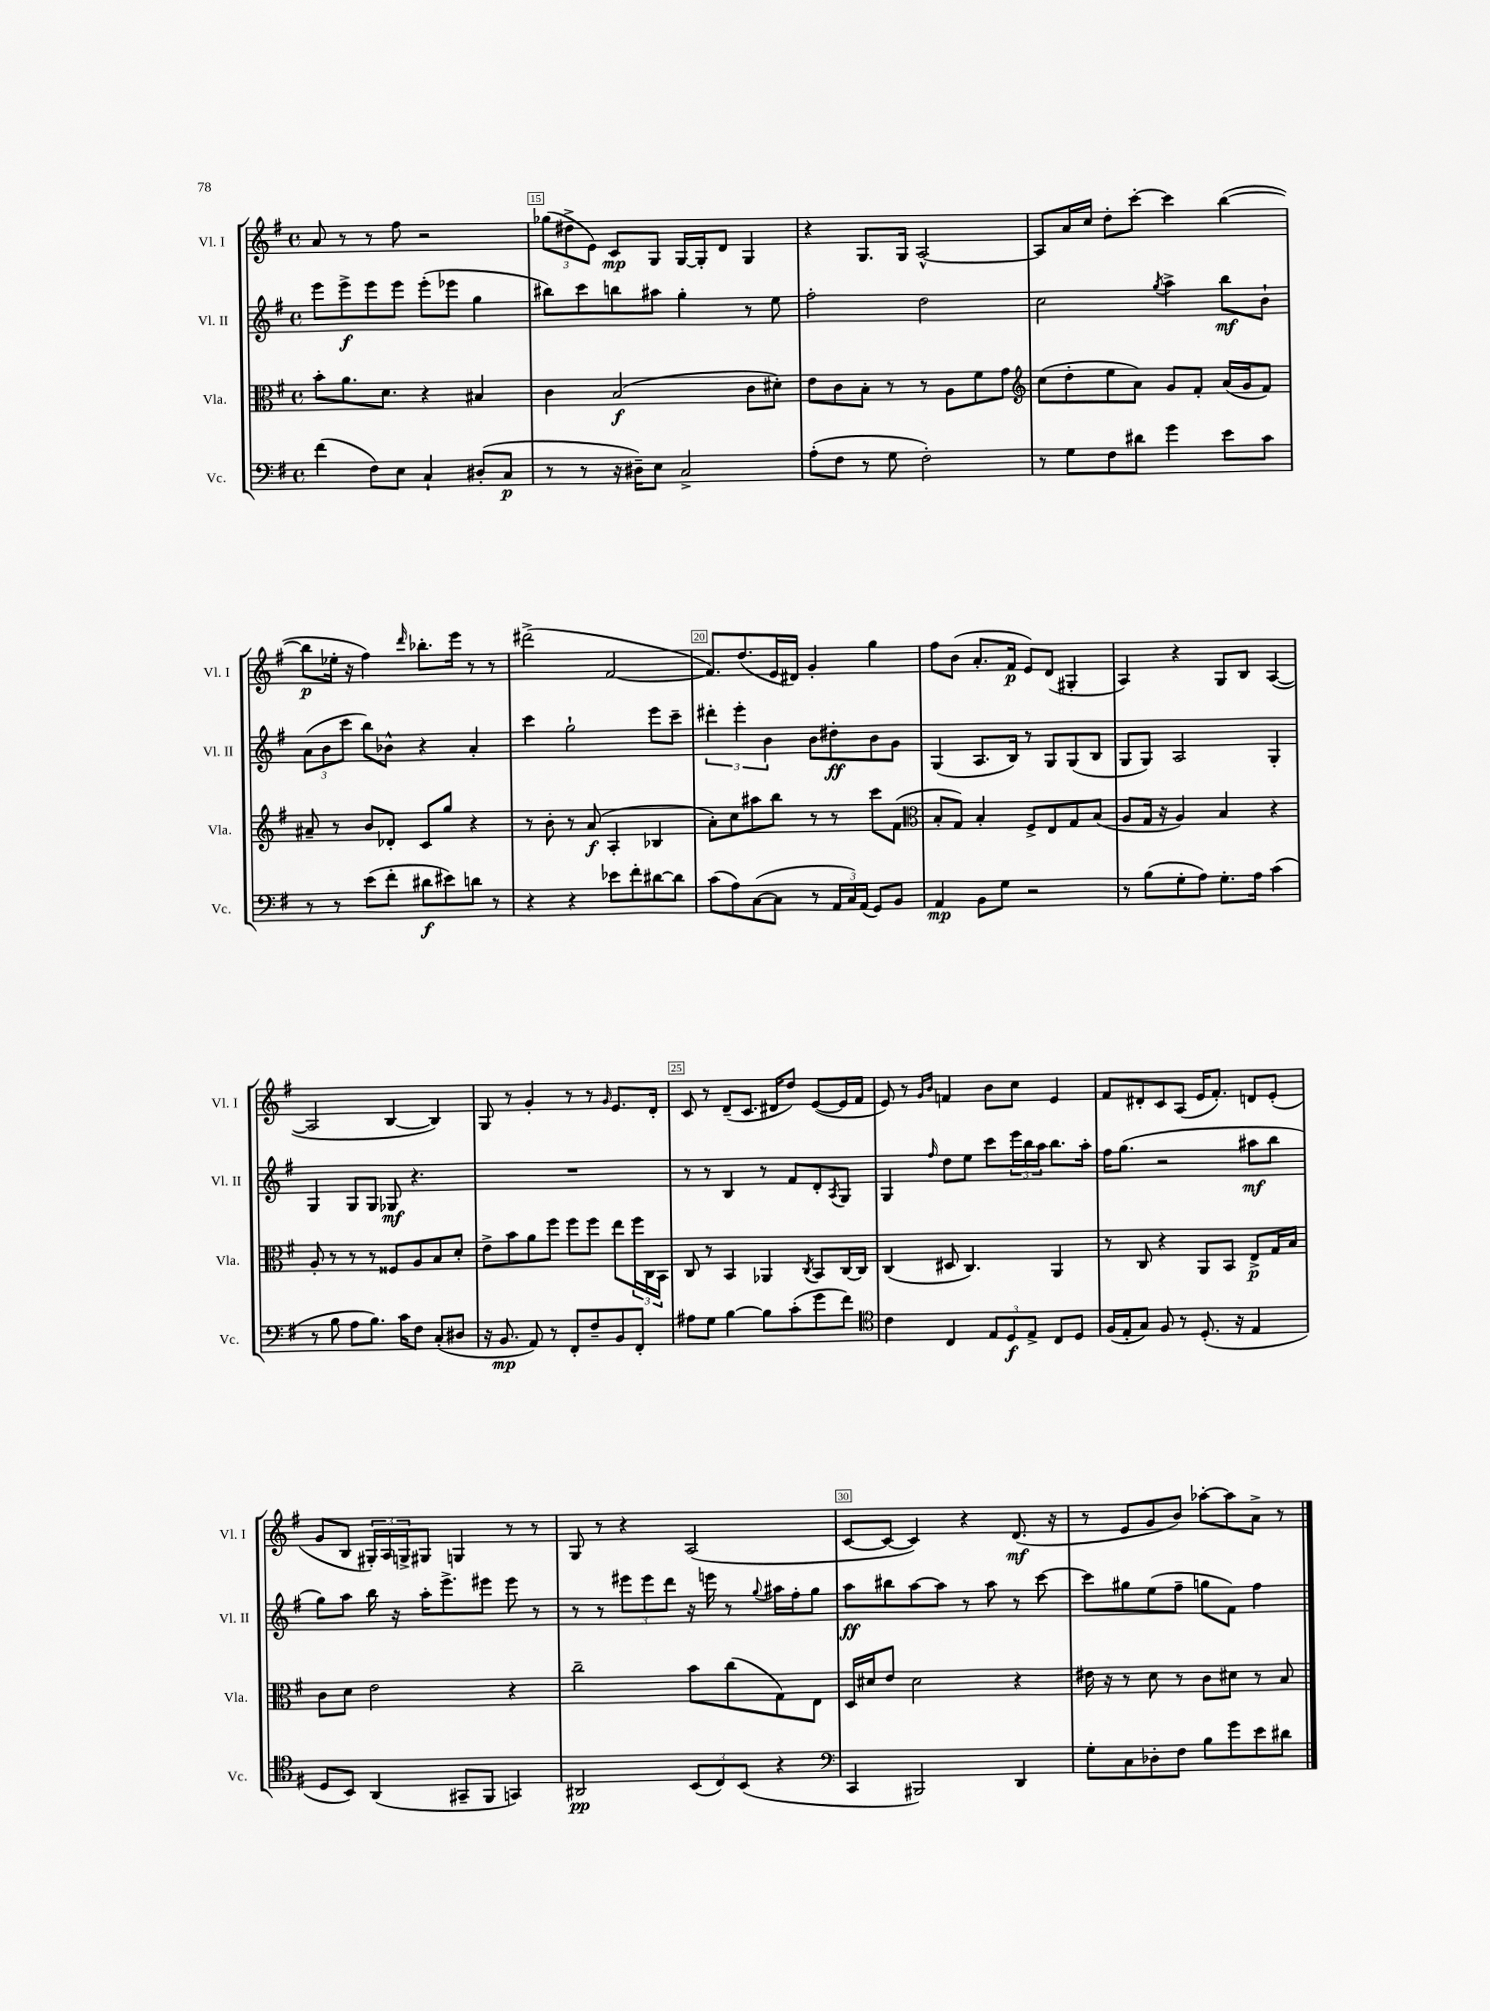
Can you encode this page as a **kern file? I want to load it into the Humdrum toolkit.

**kern	**kern	**kern	**kern
*staff4	*staff3	*staff2	*staff1
*clefF4	*clefC3	*clefG2	*clefG2
*k[f#]	*k[f#]	*k[f#]	*k[f#]
*M4/4	*M4/4	*M4/4	*M4/4
*met(c)	*met(c)	*met(c)	*met(c)
(4f#\	8b'\L	8eee\L	8a/
.	8.a\	8eee^\	8r
8F#\L)	.	8eee\	8r
.	8.d\J	.	.
8E\J	.	8eee\J	8ff#\
4C`/	4r	(8eee'\L	2r
.	.	8eee-\J	.
(8D#'/L	4B#/	4gg\	.
8C/J	.	.	.
=	=	=	=
8r	4c\	8bb#\L)	(12gg-\L
.	.	.	12dd#^\
8r	.	8ccc\	.
.	.	.	12e\J)
16r	(2B/	8bb\	8c/L
16D#~\LK)	.	.	.
8E\J	.	8aa#\J	8G/J
2C^/	.	4gg'\	[16G/LL
.	.	.	16G'/]J
.	.	.	8d/J
.	8c\L	8r	4G/
.	8d#'\J)	8ee\	.
=	=	=	=
(8A'\L	8e\L	2ff#'\	4r
8F#\J	8c\	.	.
8r	8B'\J	.	8.G/L
8G\	8r	.	.
.	.	.	16G/Jk
2F#'\)	8r	2dd\	[2A^^/
.	8A\L	.	.
.	8f#\	.	.
.	8g\J	.	.
=	=	=	=
*	*clefG2	*	*
8r	(8cc\L	2cc\	8A/]L
8G\L	8dd'\	.	16a/L
.	.	.	16cc/JJ
8F#\	8ee\	.	8dd'\L
8d#\J	8a\J)	.	[8ccc'\J
.	.	8qgg/	.
4g\	8g/L	4aa^\	4ccc\]
.	8f#'/J	.	.
8e\L	(16a/LL	8bb\L	([4bb\
.	16g/J	.	.
8c\J	8f#/J)	8b`\J	.
=	=	=	=
8r	8a#~/	(12a\L	8bb\]L
.	.	12b\	.
8r	8r	.	16ee-'\Jk
.	.	12ccc\J	.
.	.	.	16r
(8e\L	8b/L	8bb\L)	4ff#\)
8f#'\J	8d-'/J	8b-^^\J	.
.	.	.	16qqddd/
8d#\L	8c/L	4r	8.bb-'\L
8e#\)	8gg/J	.	.
.	.	.	16eee\Jk
8d\J	4r	4a'/	8r
8r	.	.	8r
=	=	=	=
4r	8r	4ccc\	(2ddd#^\
.	8b'\	.	.
4r	8r	2gg`\	.
.	(8a/	.	.
8e-\L	4A'/	.	[2f#/
8f#'\	.	.	.
[8d#\	4B-/	8eee\L	.
8d#\]J	.	8ccc~\J	.
=	=	=	=
(8c\L	8a'\L)	6ddd#'\	8.f#/]L)
8A\)	8cc\	.	.
.	.	6eee'\	.
.	.	.	(8.dd/
([8C\	8aa#\	.	.
.	.	6b\	.
8C\]J	8bb\J	.	16e/L
.	.	.	16d#/JJ)
8r	8r	8b\L	4g'/
24AA/LL	8r	8dd#'\	.
24C/)	.	.	.
(24AA/JJ	.	.	.
8GG/L)	8ccc\L	8b\	4gg\
8BB/J	(8f#\J	8g\J	.
=	=	=	=
*	*clefC3	*	*
4AA/	8B'/L	(4G/	8ff#\L
.	8G/J)	.	(8b\J
8BB\L	4B'/	8.A/L	8.a'/L
8G\J	.	.	.
.	.	16B/Jk)	16f#/Jk
2r	8F#^/L	8r	8e/L)
.	8E/	8G/L	(8d/J
.	8G/	(8G/	4G#'/
.	(8B/J	8B/J	.
=	=	=	=
8r	8A/L	8G/L	4A/)
(8B\L	16G/Jk	8G/J)	.
.	16r	.	.
8G'\	4A/)	2A/	4r
8A\J)	.	.	.
8.G'\L	4B/	.	8G/L
.	.	.	8B/J
16A\Jk	.	.	.
(4c\	4r	4G'/	([4A/
=	=	=	=
8r	8A'/	4G/	2A/]
8B\	8r	.	.
8A\L	8r	8G/L	.
8.B\J)	8r	8G/J	.
.	8F##/L	8G-/	[4B/
16c\LK	.	.	.
8F#\J	8A/	4.r	.
(8C'/L	8B/	.	4B/])
8D#/J	8d'/J	.	.
=	=	=	=
16r	8e^\L	1r	8G/
8.BB/	.	.	.
.	8b\	.	8r
8AA/)	8a\	.	4g'/
8r	8ff#\J	.	.
8FF#'/L	8ff#\L	.	8r
8F#~/	8ff#\J	.	8r
.	.	.	16qqg/
8BB/	8ee\L	.	8.e/L
8FF#'/J	24ff#\L	.	.
.	24C\	.	.
.	.	.	16d'/Jk
.	24BB\JJ	.	.
=	=	=	=
8A#\L	8C/	8r	8c/
8G\J	8r	8r	8r
[4B\	4BB/	4B/	(8d~/L
.	.	.	8.c/J
8B\]L	4AA-/	8r	.
.	.	.	16d#/LK
(8c'\	.	8f#/L	8dd/J)
.	8qC/	.	.
8g\	8BB/L	8d'/	([8e/L
.	.	8qA/	.
8f#\J)	[16C/L	8G/J	16e/]L
.	16C/]JJ	.	16f#/JJ
=	=	=	=
*clefC4	*	*	*
4c\	(4C/	4G/	8e/)
.	.	.	8r
.	.	.	16qqg/LL
.	.	16qqff#/	16qqb/JJ
4C/	8D#/	8dd\L	4f/
.	4.C/)	8ee\J	.
12E/L	.	8ccc\L	8b\L
12D/	.	.	.
.	.	24eee\L	8cc\J
12E^/J	.	24bb\	.
.	.	24aa\JJ	.
8C/L	4AA/	8.bb\L	4e/
8D/J	.	.	.
.	.	16aa'\Jk	.
=	=	=	=
(16F#/LL	8r	16ff#\LK	8f#/L
16E'/J	.	(8.gg\J	.
8G/J)	8C/	.	8d#'/
8F#/	4r	2r	8c/
8r	.	.	(8A/J
(8.D'/	8AA/L	.	16e/LK
.	.	.	8.f#'/J)
.	8BB/J	.	.
16r	.	.	.
4E/	8E^/L	8aa#\L	8d/L
.	16G/L	8bb\J	(8e'/J
.	16B/JJ	.	.
=	=	=	=
8D/L	8c\L	8gg\L)	8g/L
8BB/J)	8d\J	8aa\J	8B/J
(4AA/	2e\	16bb\	24G#'/LL)
.	.	.	24A/
.	.	16r	.
.	.	.	24G^/J
.	.	16aa'\LK	8G#/J
.	.	8.eee^\	.
8GG#~/L	.	.	4G/
8FF#/J	.	8eee#\J	.
4GG/)	4r	8eee#\	8r
.	.	8r	8r
=	=	=	=
2AA#/	2cc~\	8r	8G/
.	.	8r	8r
.	.	12eee#\L	4r
.	.	12eee#\	.
.	.	12ddd\J	.
(12BB/L	8b\L	16r	(2A/
.	.	16eee\	.
12C/)	.	.	.
.	(8cc\	8r	.
(12BB/J	.	.	.
.	.	8qqgg/	.
4r	8G\)	16aa#\LL	.
.	.	16ff#'\J	.
.	8E\J	8gg\J	.
=	=	=	=
*clefF4	*	*	*
4CC/	16D/LL	8aa\L	[8c/L
.	16d#/J	.	.
.	8e/J	8bb#\	8c/_J
2BBB#/)	2d#\	[8aa\	4c/])
.	.	8aa\]J	.
.	.	8r	4r
.	.	8aa\	.
4DD/	4r	8r	(8.d/
.	.	[8ccc\	.
.	.	.	16r
=	=	=	=
8G'\L	16e#\	8ccc\]L	8r
.	16r	.	.
8C\	8r	8gg#\	8e/L
8D-'\	8d\	(8ee\	8g/
8F#\J	8r	8ff#~\J	8b/J)
8B\L	8c\L	8gg\L	[8aa-'\L
8g\	8d#\J	8f#\J)	8aa-\]
8e\	8r	4ff#\	8a^\J
8d#\J	8B/	.	8r
==	==	==	==
*-	*-	*-	*-
